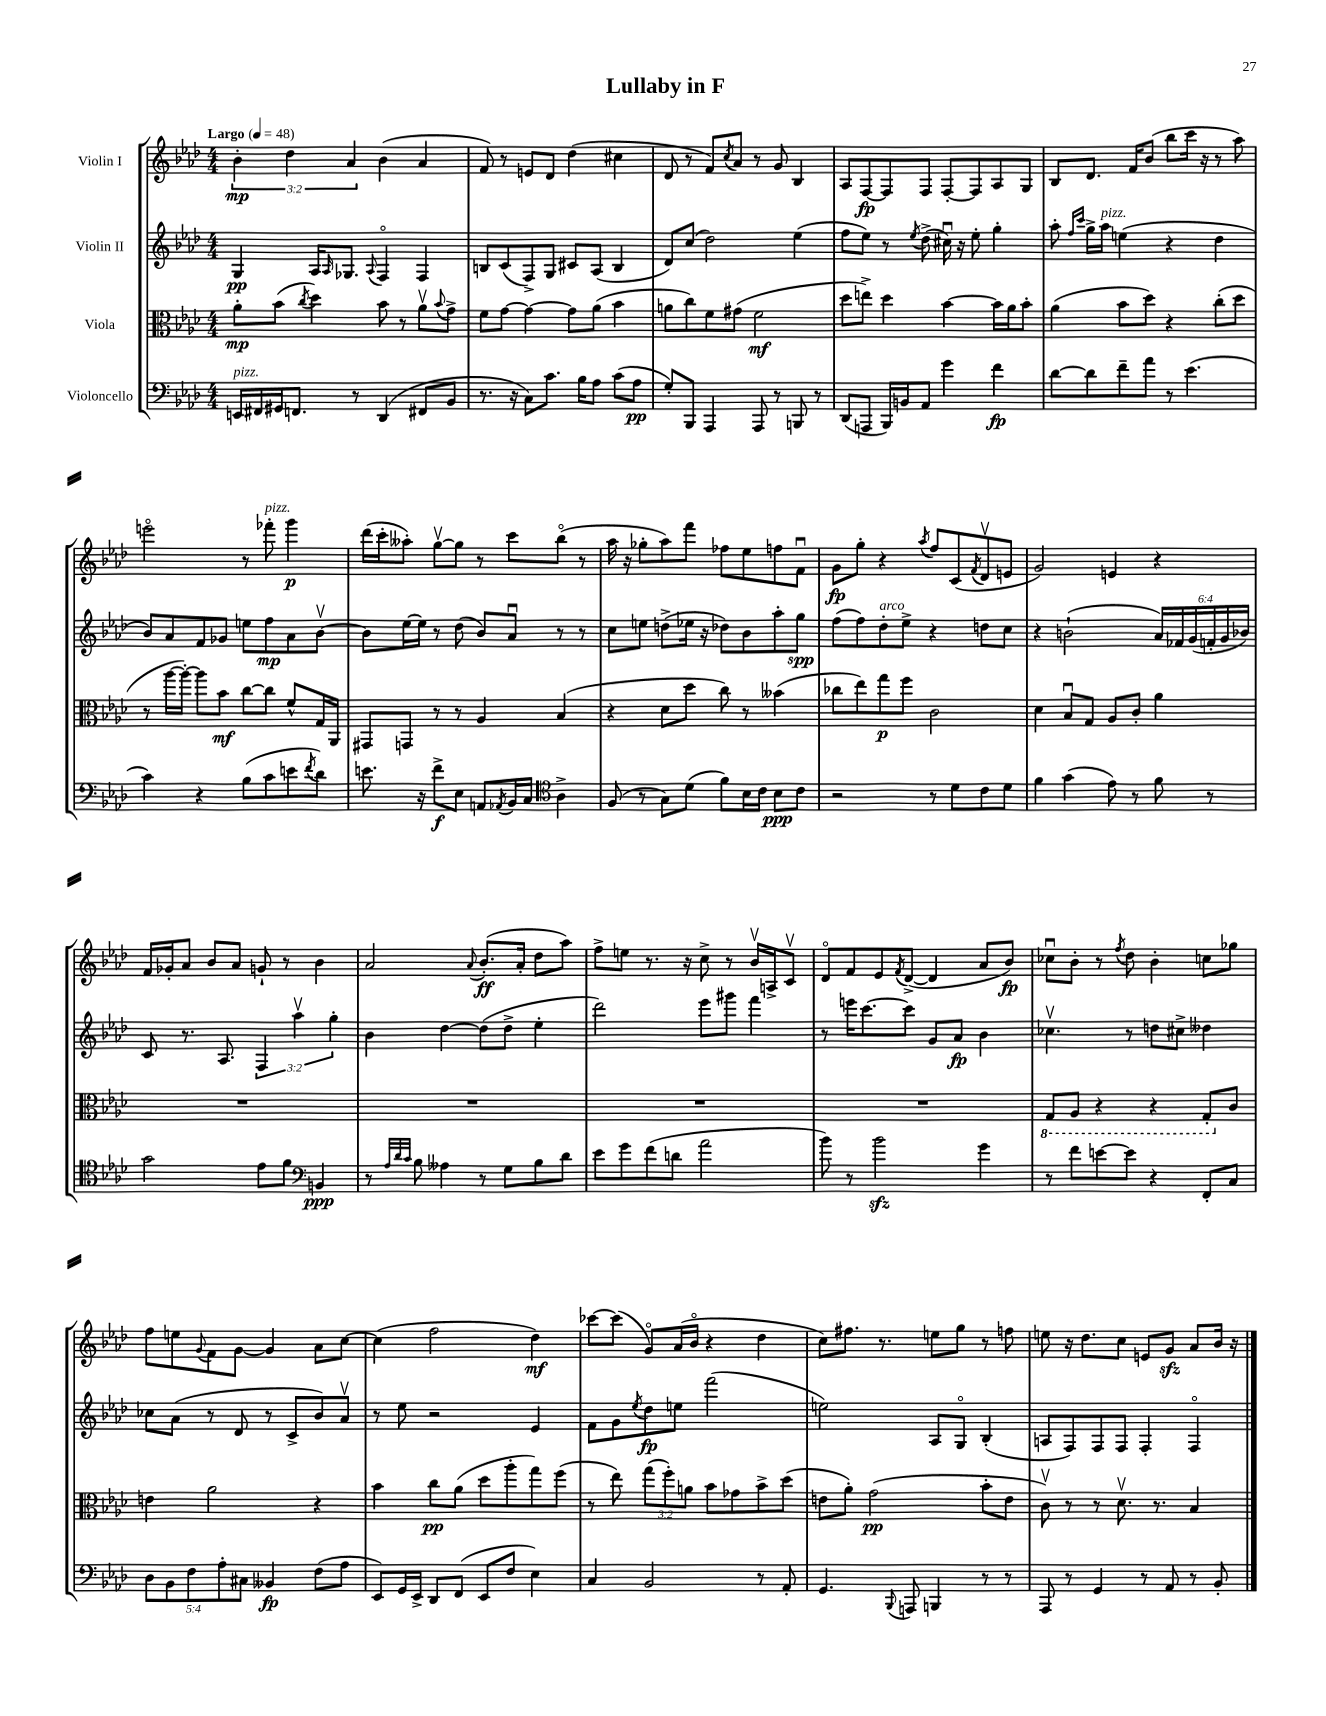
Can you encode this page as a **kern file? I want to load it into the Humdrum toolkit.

**kern	**kern	**kern	**kern
*staff4	*staff3	*staff2	*staff1
*clefF4	*clefC3	*clefG2	*clefG2
*k[b-e-a-d-]	*k[b-e-a-d-]	*k[b-e-a-d-]	*k[b-e-a-d-]
*M4/4	*M4/4	*M4/4	*M4/4
*MM48	*MM48	*MM48	*MM48
16EE	8a-'	4G	6b-'
16FF#	.	.	.
16GG#	(8b-	.	.
.	.	.	6dd-
8.FF	.	.	.
.	8qcc	.	.
.	4dd-)	16A-	.
.	.	16qqA-	.
.	.	8.G-	.
.	.	.	6a-
8r	.	.	.
.	.	8qqA-	.
(4DD-	8b-	4Fo	(4b-
.	8r	.	.
8FF#	8a-v	4F	4a-
.	8qqb-	.	.
8BB-	8g^	.	.
=	=	=	=
8.r	8f	8B	8f)
.	[8g	(8c	8r
16r	.	.	.
8C)	4g_	8F^)	8e
8.c	.	8G	8d-
.	8g]	8c#	(4dd-
16B-	.	.	.
8A-	(8a-	(8A-	.
(8c	4b-	4B	4cc#
8A-	.	.	.
=	=	=	=
8G')	8a	8d-)	8d-
8BBB-	8cc)	(8cc	8r
4AAA-	8f	2dd-)	8f)
.	.	.	8qcc
.	(8g#	.	8a-
8AAA-	2f	.	8r
8r	.	.	8g
8BBB	.	(4ee-	4B-
8r	.	.	.
=	=	=	=
(8DD-	8dd-	8ff	8A-
8AAA	8ee^)	8ee-)	[8F
16BBB-)	4dd-	8r	8F]
16BB	.	.	.
.	.	8qee-	.
8AA-	.	(8dd-^	8F
4g	[4b-	16cc#u)	[8F'
.	.	16r	.
.	.	8ee-'	8F]
4f	16b-]	4gg'	8A-
.	16a-	.	.
.	8b-'	.	8G
=	=	=	=
[8d-	(4a-	8aa-'	8B-
.	.	16qqff	.
.	.	16qqccc	.
8d-]	.	16gg^	8.d-
.	.	16aa-	.
8f~	8b-	(4ee	.
.	.	.	16f
8a-	8dd-)	.	(8b-
8r	4r	4r	8bb-
(4.e-	.	.	16ccc
.	.	.	16r
.	(8cc'	4dd-	8r
.	8dd-	.	8aa-)
=	=	=	=
4c)	8r	8b-)	2eeeo
.	[16aa-	8a-	.
.	16aa-'_)	.	.
4r	8aa-]	8f	.
.	8b-	8g-	.
(8B-	[8cc	8ee	8r
8c	8cc]	8ff	8fff-'
8e	8f^^	8a-	4ggg
8qf	.	.	.
8d-)	16G	[8b-v	.
.	16AA-	.	.
=	=	=	=
8.e	8GG#	8b-]	(16ddd-
.	.	.	16ccc'
.	8GG	[16ee-	8aa--')
16r	.	16ee-]	.
8f^	8r	8r	[8ggv
8E-	8r	(8dd-	8gg]
8AA	4A-	8b-)	8r
8qAA-	.	.	.
16BB-	.	8a-u	8ccc
16C	.	.	.
*clefC4	*	*	*
4A-^	(4B-	8r	(8bb-o
.	.	8r	8r
=	=	=	=
(8F	4r	8cc	16aa-
.	.	.	16r
8r	.	8ee	8gg-'
8G)	8d-	(8dd^	8aa-)
(8d-	8dd-	16ee-	8fff
.	.	16r	.
8f)	8cc)	8dd-)	8ff-
16B-	8r	8b-	8ee-
16c	.	.	.
8B-	(4b--	8aa-'	8ff
8c	.	8gg	8fu
=	=	=	=
2r	8cc-	(8ff	8g
.	8ee-)	8ff)	8gg'
.	8gg	8dd-'	4r
.	8ff	8ee-^	.
.	.	.	8qaa-
8r	2c	4r	8ff
8d-	.	.	(8c
.	.	.	8qf
8c	.	8dd	8d-v
8d-	.	8cc	8e
=	=	=	=
4f	4d-	4r	2g)
(4g	8B-u	(2b`	.
.	8G	.	.
8e-)	8A-	.	4e
8r	8c'	.	.
8f	4a-	24a-)	4r
.	.	24f-	.
.	.	(24g	.
8r	.	24f'	.
.	.	24g	.
.	.	24b-)	.
=	=	=	=
2g	1r	8c	16f
.	.	.	16g-'
.	.	8.r	8a-
.	.	.	8b-
.	.	8.A-	.
.	.	.	8a-
8e-	.	6F	8g`
8f	.	.	8r
.	.	6aa-v	.
*clefF4	*	*	*
4BB	.	.	4b-
.	.	6gg'	.
=	=	=	=
8r	1r	4b-	2a-
32qqA-	.	.	.
32qqd-	.	.	.
32qqc	.	.	.
8B-	.	.	.
4A--	.	[4dd-	.
.	.	.	8qqa-
8r	.	(8dd-]	(8.b-'
8G	.	8dd-^	.
.	.	.	16a-'
8B-	.	4ee-'	8dd-
8d-	.	.	8aa-)
=	=	=	=
8e-	1r	2ddd-)	8ff^
8g	.	.	8ee
(8f	.	.	8.r
8d	.	.	.
.	.	.	16r
2a-	.	8eee-	8cc^
.	.	8ggg#	8r
.	.	4fff	16b-v
.	.	.	16A^
.	.	.	8cv
=	=	=	=
8b-)	1r	8r	8d-o
8r	.	16eee	8f
.	.	[8.ccc	.
2b-	.	.	8e-
.	.	.	8qf
.	.	8ccc]	([8d-^
.	.	8g	4d-]
.	.	8a-	.
4g	.	4b-	8a-
.	.	.	8b-)
=	=	=	=
8r	8GG	4.cc-v	8cc-u
8f	8AA-	.	8b-'
[8e	4r	.	8r
.	.	.	8qff
8e]	.	8r	8dd-
4r	4r	8dd	4b-'
.	.	8cc#^	.
8FF'	8GG'	4dd--	8cc
8C	8c	.	8gg-
=	=	=	=
10D-	4e	8cc-	8ff
10BB-	.	.	.
.	.	(8a-	8ee
10F	.	.	.
.	.	.	8qqg
.	2a-	8r	8f
10A-'	.	.	.
.	.	8d-	[8g
10C#	.	.	.
4BB--	.	8r	4g]
.	.	8c^	.
(8F	4r	8b-)	8a-
8A-	.	8a-v	[8cc
=	=	=	=
8EE-)	4b-	8r	(4cc]
16GG	.	8ee-	.
16EE-^	.	.	.
8DD-	8cc	2r	2ff
(8FF	(8a-	.	.
8EE-	8dd-	.	.
8F	8aa-'	.	.
4E-)	8gg)	4e-	4dd-)
.	(8ff	.	.
=	=	=	=
4C	8r	8f	[8ccc-
.	8ee-)	8g	(8ccc-]
.	.	8qee-	.
2BB-	(12gg	8dd-	8go)
.	12ff')	.	.
.	.	8ee	(16a-
.	12a	.	.
.	.	.	16b-o
.	8b-	(2fff	4r
.	8g-	.	.
8r	8b-^	.	4dd-
8AA-'	(8dd-	.	.
=	=	=	=
4.GG	8e	2ee)	8cc)
.	8a-')	.	8.ff#
.	(2g	.	.
.	.	.	8.r
8qqBBB-	.	.	.
8AAA	.	.	.
4BBB	.	8A-	8ee
.	.	8Go	8gg
8r	8b-'	(4B-'	8r
8r	8e	.	8ff
=	=	=	=
8AAA-	8cv)	8A	8ee
8r	8r	8F)	16r
.	.	.	8.dd-
4GG	8r	8F	.
.	8.d-v	8F	8cc
8r	.	4F'	8e
.	8.r	.	.
8AA-	.	.	8g
8r	4B-	4Fo	8a-
8BB-'	.	.	16b-
.	.	.	16r
==	==	==	==
*-	*-	*-	*-
